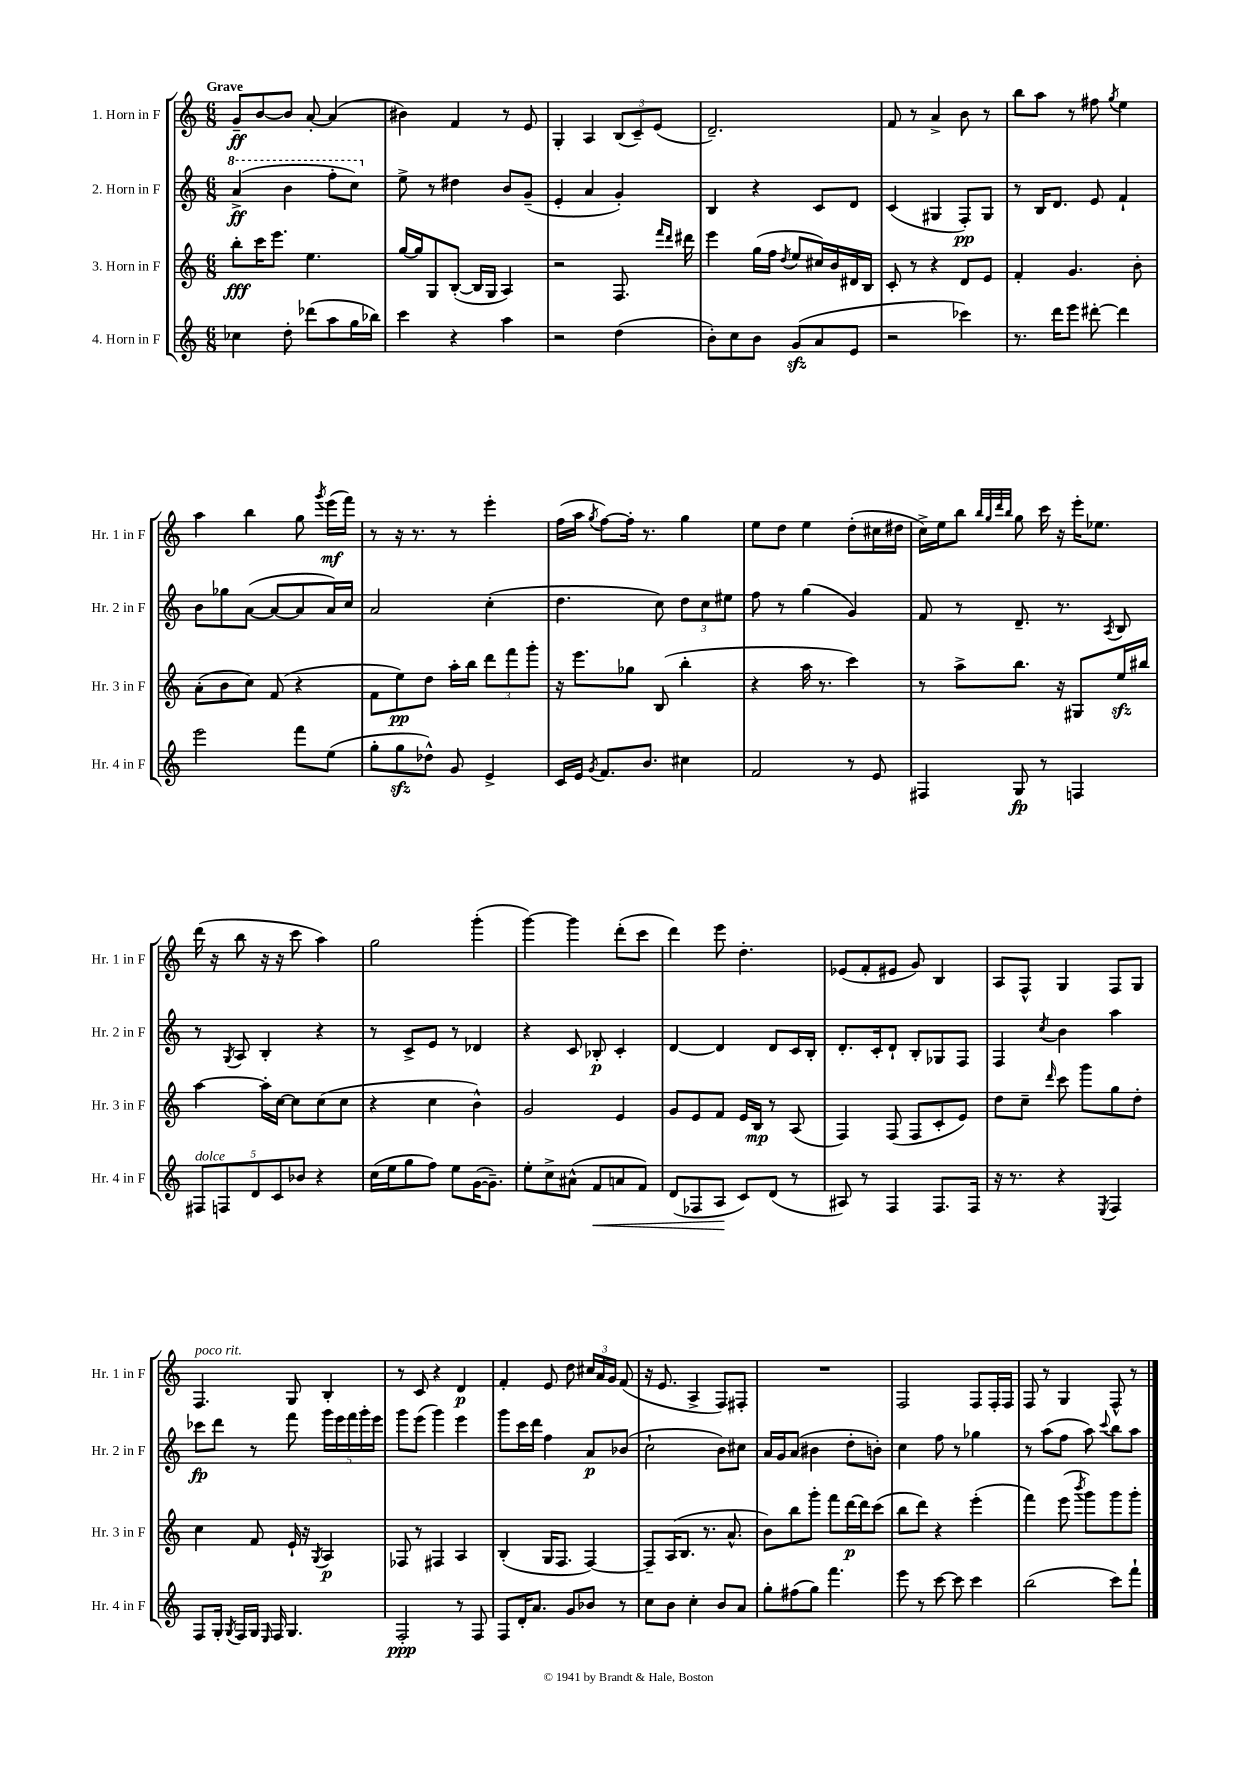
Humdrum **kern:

**kern	**dynam	**kern	**dynam	**kern	**dynam	**kern	**dynam
*part4	*part4	*part3	*part3	*part2	*part2	*part1	*part1
*staff4	*staff4	*staff3	*staff3	*staff2	*staff2	*staff1	*staff1
*I"4. Horn in F	*	*I"3. Horn in F	*	*I"2. Horn in F	*	*I"1. Horn in F	*
*I'Hr. 4 in F	*	*I'Hr. 3 in F	*	*I'Hr. 2 in F	*	*I'Hr. 1 in F	*
*clefG2	*	*clefG2	*	*clefG2	*	*clefG2	*
*k[]	*	*k[]	*	*k[]	*	*k[]	*
*M6/8	*	*M6/8	*	*M6/8	*	*M6/8	*
*	*	*	*	*8va	*	*	*
=1	=1	=1	=1	=1	=1	=1	=1
!	!	!	!	!	!	!LO:TX:a:B:t=Grave	!
4cc-X\	.	8bb'\L	fff	(4aa^/	ff	8g~/L	ff
.	.	16ccc\K	.	.	.	[8b/	.
.	.	8.eee\J	.	.	.	.	.
8dd'\	.	.	.	4bb\	.	8b/J]	.
(8ddd-X\L	.	4.ee\	.	.	.	[8a'/	.
8aa\	.	.	.	8fff'\L	.	(4a/]	.
16gg\L	.	.	.	8ccc\J)	.	.	.
16bb-X\JJ)	.	.	.	.	.	.	.
=2	=2	=2	=2	=2	=2	=2	=2
*	*	*	*	*X8va	*	*	*
4ccc\	.	[16gg/LL	.	8ee^\	.	4b#X\)	.
.	.	16gg/J]	.	.	.	.	.
.	.	8G/	.	8r	.	.	.
4r	.	([8B'/J	.	4dd#X\	.	4f/	.
.	.	16B/LL]	.	.	.	.	.
.	.	16G/JJ	.	.	.	.	.
4aa\	.	4A/)	.	8b/L	.	8r	.
.	.	.	.	(8g~/J	.	8e/	.
=3	=3	=3	=3	=3	=3	=3	=3
2r	.	2r	.	4e'/	.	4G'/	.
.	.	.	.	4a/	.	4A/	.
(4dd\	.	8.F/	.	4g'/)	.	(12B/L	.
.	.	.	.	.	.	12c~/)	.
.	.	.	.	.	.	(12e/J	.
.	.	16qqfff/LL	.	.	.	.	.
.	.	16qqddd/JJ	.	.	.	.	.
.	.	16ddd#X\	.	.	.	.	.
=4	=4	=4	=4	=4	=4	=4	=4
8b'\L)	.	4eee\	.	4B/	.	2.d~/)	.
8cc\	.	.	.	.	.	.	.
8b\J	.	(16gg\LL	.	4r	.	.	.
.	.	16ff\JJ	.	.	.	.	.
.	.	8qdd/	.	.	.	.	.
(8gzz/L	.	8ee/L	.	.	.	.	.
8a/	.	16cc#X/L)	.	8c/L	.	.	.
.	.	16b/	.	.	.	.	.
8e/J	.	16d#X/	.	8d/J	.	.	.
.	.	16B/JJ	.	.	.	.	.
=5	=5	=5	=5	=5	=5	=5	=5
2r	.	8c'/	.	(4c/	.	8f/	.
.	.	8r	.	.	.	8r	.
.	.	4r	.	4G#X/	.	4a^/	.
4ccc-X\)	.	8d/L	.	8F'/L)	pp	8b\	.
.	.	8e/J	.	8G#/J	.	8r	.
=6	=6	=6	=6	=6	=6	=6	=6
8.r	.	4f'/	.	8r	.	8bb\L	.
.	.	.	.	16B/KL	.	8aa\J	.
16ddd\KL	.	.	.	8.d/J	.	.	.
8eee\J	.	4.g/	.	.	.	8r	.
[8ddd#X'\	.	.	.	8e/	.	8ff#X\	.
.	.	.	.	.	.	8qgg/	.
4ddd#\]	.	.	.	4f`/	.	4ee\	.
.	.	8b'\	.	.	.	.	.
!!LO:LB:g=z
=7	=7	=7	=7	=7	=7	=7	=7
2eee\	.	(8a'\L	.	8b\L	.	4aa\	.
.	.	8b\	.	8gg-X\	.	.	.
.	.	8cc\J)	.	([8a\J	.	4bb\	.
.	.	(8f/	.	8a/L_	.	.	.
8fff\L	.	4r	.	8a/]	.	8gg\	.
.	.	.	.	.	.	8qggg/	.
(8ee\J	.	.	.	16a/L)	.	(16eee\LL	mf
.	.	.	.	16cc/JJ	.	16fff\JJ)	.
=8	=8	=8	=8	=8	=8	=8	=8
8gg'\L	.	8f\L	.	2a/	.	8r	.
8ggzz\	.	8ee\)	pp	.	.	16r	.
.	.	.	.	.	.	8.r	.
8dd-X^^\J)	.	8dd\J	.	.	.	.	.
8g/	.	16aa'\LL	.	.	.	8r	.
.	.	16bb\JJ	.	.	.	.	.
4e^/	.	12ddd\L	.	(4cc'\	.	4eee'\	.
.	.	12fff\	.	.	.	.	.
.	.	12ggg'\J	.	.	.	.	.
=9	=9	=9	=9	=9	=9	=9	=9
16c/LL	.	16r	.	4.dd\	.	(16ff\LL	.
16e/JJ	.	8.eee\L	.	.	.	16aa\JJ	.
8qg/	.	.	.	.	.	8qgg/	.
8.f/L	.	.	.	.	.	[8ff\L)	.
.	.	8gg-X\J	.	.	.	16ff'\Jk]	.
8.b/J	.	.	.	.	.	8.r	.
.	.	(8B/	.	8cc\)	.	.	.
4cc#X\	.	4bb'\	.	12dd\L	.	4gg\	.
.	.	.	.	12cc\	.	.	.
.	.	.	.	12ee#X\J	.	.	.
=10	=10	=10	=10	=10	=10	=10	=10
2f/	.	4r	.	8ff\	.	8ee\L	.
.	.	.	.	8r	.	8dd\J	.
.	.	16aa\	.	(4gg\	.	4ee\	.
.	.	8.r	.	.	.	.	.
8r	.	4ccc\)	.	4g/)	.	(8dd'\L	.
8e/	.	.	.	.	.	16cc#X\L	.
.	.	.	.	.	.	16dd#X\JJ	.
=11	=11	=11	=11	=11	=11	=11	=11
4F#X/	.	8r	.	8f/	.	16cc^\LL)	.
.	.	.	.	.	.	16ee\J	.
.	.	8aa^\L	.	8r	.	8bb\J	.
.	.	.	.	.	.	32qqbb/LLL	.
.	.	.	.	.	.	32qqgg/	.
.	.	.	.	.	.	32qqddd/	.
.	.	.	.	.	.	32qqbb/JJJ	.
8G/	fp	8.bb\J	.	8.d~/	.	8gg\	.
8r	.	.	.	.	.	16ccc\	.
.	.	16r	.	8.r	.	16r	.
4Fn/	.	8G#X/L	.	.	.	16eee'\KL	.
.	.	.	.	.	.	8.ee-X\J	.
.	.	.	.	8qA/	.	.	.
.	.	16eezz/L	.	8B/	.	.	.
.	.	16bb#X/JJ	.	.	.	.	.
!!LO:LB:g=z
=12	=12	=12	=12	=12	=12	=12	=12
!LO:TX:a:i:t=dolce	!	!	!	!	!	!	!
10F#X/L	.	[4aa\	.	8r	.	(16ddd\	.
.	.	.	.	.	.	16r	.
10Fn/	.	.	.	.	.	.	.
.	.	.	.	8qG/	.	.	.
.	.	.	.	8A/	.	8bb\	.
10d/	.	.	.	.	.	.	.
.	.	16aa'\LL]	.	4B'/	.	16r	.
10c/	.	.	.	.	.	.	.
.	.	[16cc\JJ	.	.	.	16r	.
.	.	8cc\L]	.	.	.	8ccc\	.
10b-X/J	.	.	.	.	.	.	.
4r	.	(8cc\	.	4r	.	4aa\)	.
.	.	8cc\J	.	.	.	.	.
=13	=13	=13	=13	=13	=13	=13	=13
(16cc\LL	.	4r	.	8r	.	2gg\	.
16ee\J	.	.	.	.	.	.	.
8gg\	.	.	.	8c^/L	.	.	.
8ff\J)	.	4cc\	.	8e/J	.	.	.
8ee\L	.	.	.	8r	.	.	.
([16g\K	.	4b^^\)	.	4d-X/	.	(4ggg'\	.
8.g~\J])	.	.	.	.	.	.	.
=14	=14	=14	=14	=14	=14	=14	=14
8ee'\L	.	2g/	.	4r	.	[4ggg\)	.
8cc^\	.	.	.	.	.	.	.
(8a#X^^\J	.	.	.	8c/	.	4ggg\]	.
!	!LO:HP:b	!	!	!	!	!	!
8f/L	<	.	.	8B-X'/	p	.	.
8an/	.	4e/	.	4c'/	.	(8ddd'\L	.
8f/J)	.	.	.	.	.	8ccc\J	.
=15	=15	=15	=15	=15	=15	=15	=15
(8d/L	.	8g/L	.	[4d/	.	4ddd\)	.
8F-X/	.	8e/	.	.	.	.	.
8A/J	.	8f/J	.	4d/]	.	8eee\	.
8c/L)	[	16e/LL	.	.	.	4.dd'\	.
.	.	16B/JJ	mp	.	.	.	.
(8d/J	.	8r	.	8d/L	.	.	.
8r	.	(8A/	.	16c/L	.	.	.
.	.	.	.	16B'/JJ	.	.	.
=16	=16	=16	=16	=16	=16	=16	=16
8A#X/)	.	4F/)	.	8.d'/L	.	(8e-X/L	.
8r	.	.	.	.	.	8f'/	.
.	.	.	.	16c'/k	.	.	.
4F/	.	(8F/	.	8d`/J	.	8e#X/J	.
.	.	8F/L	.	8B'/L	.	8g/)	.
8.F/L	.	8c'/	.	8G-X/	.	4B/	.
.	.	8e/J)	.	8F/J	.	.	.
16F/Jk	.	.	.	.	.	.	.
=17	=17	=17	=17	=17	=17	=17	=17
16r	.	8dd\L	.	4F/	.	8A/L	.
8.r	.	.	.	.	.	.	.
.	.	8cc~\J	.	.	.	8F^^/J	.
.	.	16qqddd/	.	8qcc/	.	.	.
4r	.	8ccc\	.	4b\	.	4G/	.
.	.	8ggg\L	.	.	.	.	.
8qE/	.	.	.	.	.	.	.
4F/	.	8gg\	.	4aa\	.	8F/L	.
.	.	8dd'\J	.	.	.	8G/J	.
!!LO:LB:g=z
=18	=18	=18	=18	=18	=18	=18	=18
!	!	!	!	!	!	!LO:TX:a:i:t=poco rit.	!
8F/L	.	4cc\	.	8ccc-X\L	fp	4.F/	.
16G'/Jk	.	.	.	8ddd\J	.	.	.
8qG/	.	.	.	.	.	.	.
16F/LL	.	.	.	.	.	.	.
16G/JJ	.	8f/	.	8r	.	.	.
16qqE/	.	.	.	.	.	.	.
16F/	.	.	.	.	.	.	.
4.G/	.	16e`/	.	8fff\	.	8G/	.
.	.	16r	.	.	.	.	.
.	.	8qG/	.	.	.	.	.
.	.	4A/	p	20ggg\LL	.	4B'/	.
.	.	.	.	20eee\	.	.	.
.	.	.	.	20fff\	.	.	.
.	.	.	.	20ggg'\	.	.	.
.	.	.	.	20eee\JJ	.	.	.
=19	=19	=19	=19	=19	=19	=19	=19
2F'/	ppp	8F-X/	.	8ggg\L	.	8r	.
.	.	8r	.	(8eee\J	.	8c/	.
.	.	4F#X/	.	4ggg\)	.	4r	.
8r	.	4A/	.	4eee\	.	4d/	p
8F/	.	.	.	.	.	.	.
=20	=20	=20	=20	=20	=20	=20	=20
8F/L	.	(4B'/	.	8ggg\L	.	4f'/	.
16d'/K	.	.	.	16ccc\L	.	.	.
8.a/J	.	.	.	16ddd\JJ	.	.	.
.	.	16G/KL	.	4ff\	.	8e/	.
.	.	8.F/J	.	.	.	.	.
8g/L	.	.	.	.	.	8dd\	.
8b-X/J	.	[4F/)	.	8a/L	p	24cc#X/LL	.
.	.	.	.	.	.	24a/	.
.	.	.	.	.	.	24g/JJ	.
8r	.	.	.	(8b-X/J	.	(8f/	.
=21	=21	=21	=21	=21	=21	=21	=21
8cc\L	.	8F~/L]	.	2cc`\	.	16r	.
.	.	.	.	.	.	8.e/	.
8b\J	.	(16A/K	.	.	.	.	.
.	.	8.B/J	.	.	.	.	.
4cc'\	.	.	.	.	.	4A^/	.
.	.	8.r	.	.	.	.	.
8b/L	.	.	.	8b\L)	.	8F/L)	.
.	.	8.a^^/	.	.	.	.	.
8a/J	.	.	.	8cc#X\J	.	8F#X'/J	.
=22	=22	=22	=22	=22	=22	=22	=22
8gg'\L	.	8b\L)	.	16a/LL	.	2.r	.
.	.	.	.	16g/J	.	.	.
(8ff#X\	.	8bb\	.	(8a/J	.	.	.
8gg\J)	.	8ggg'\J	.	4b#X\	.	.	.
4.fff\	.	8fff\L	.	.	.	.	.
.	.	[16ddd\L	p	8dd'\L	.	.	.
.	.	16ddd\J]	.	.	.	.	.
.	.	(8ccc\J	.	8bn'\J)	.	.	.
=23	=23	=23	=23	=23	=23	=23	=23
8eee\	.	8bb\L	.	4cc\	.	2F/	.
8r	.	8ddd\J)	.	.	.	.	.
[8ccc\	.	4r	.	8ff\	.	.	.
8ccc\]	.	.	.	8r	.	.	.
4ccc\	.	(4eee'\	.	4gg-X\	.	8F/L	.
.	.	.	.	.	.	16F'/L	.
.	.	.	.	.	.	16F/JJ	.
=24	=24	=24	=24	=24	=24	=24	=24
(2bb\	.	4fff\)	.	8r	.	8F/	.
.	.	.	.	(8aa\L	.	8r	.
.	.	(8eee\	.	8ff\J	.	4G/	.
.	.	8qbbb/	.	.	.	.	.
.	.	8ggg\L)	.	8aa\)	.	.	.
.	.	.	.	8qqccc/	.	.	.
8ccc\L)	.	8ggg\	.	8bb\L	.	8F^^/	.
8fff`\J	.	8ggg'\J	.	8aa\J	.	8r	.
==	==	==	==	==	==	==	==
*-	*-	*-	*-	*-	*-	*-	*-
